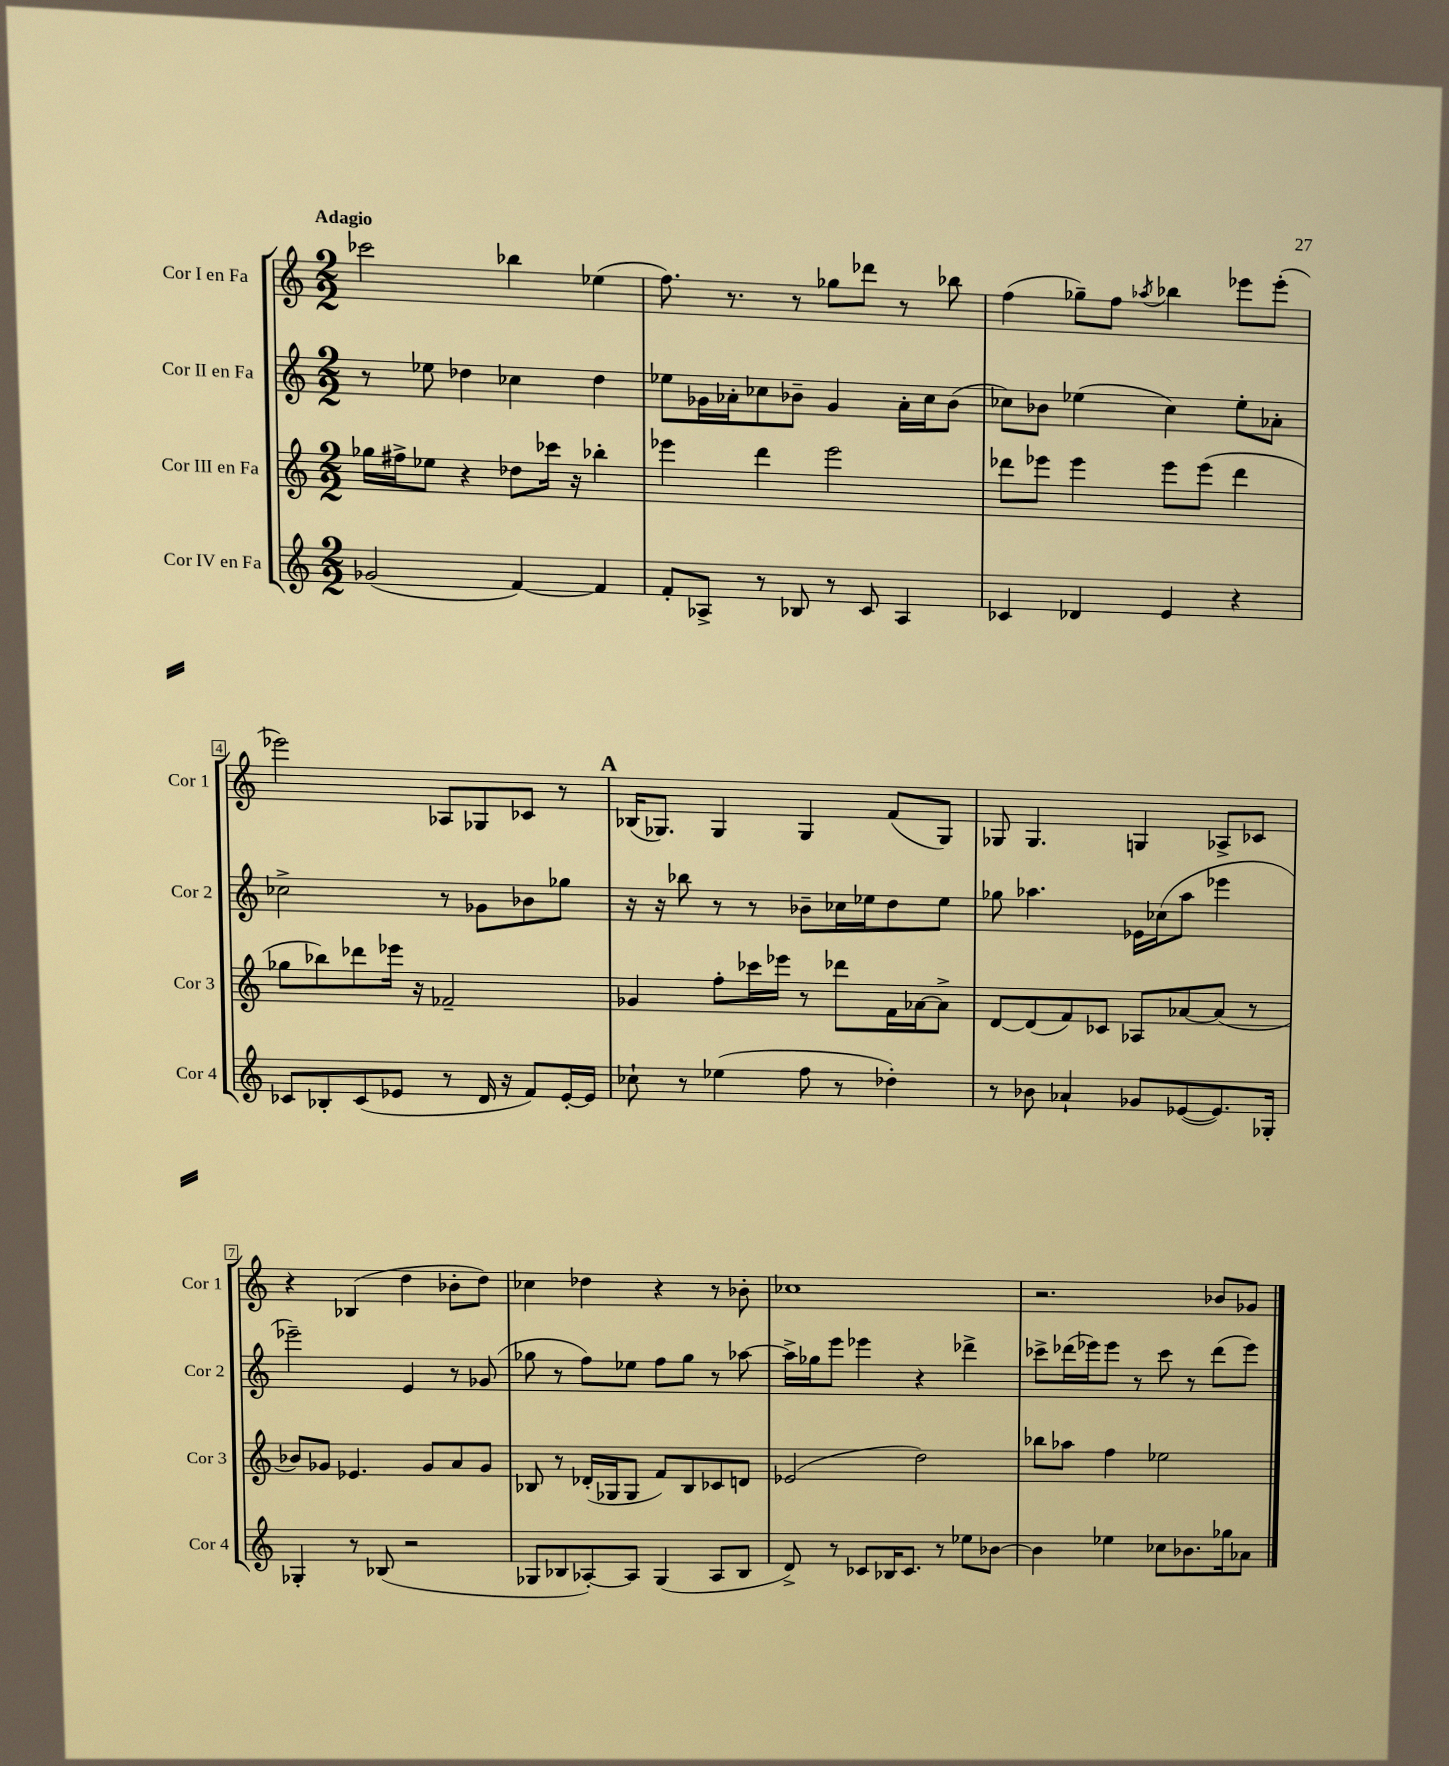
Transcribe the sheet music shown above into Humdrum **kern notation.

**kern	**kern	**kern	**kern
*part4	*part3	*part2	*part1
*staff4	*staff3	*staff2	*staff1
*I"Cor IV en Fa	*I"Cor III en Fa	*I"Cor II en Fa	*I"Cor I en Fa
*I'Cor 4	*I'Cor 3	*I'Cor 2	*I'Cor 1
*clefG2	*clefG2	*clefG2	*clefG2
*k[]	*k[]	*k[]	*k[]
*M2/2	*M2/2	*M2/2	*M2/2
=1	=1	=1	=1
!	!	!	!LO:TX:a:B:t=Adagio
(2g-X/	16gg-X\LL	8r	2ccc-X\
.	16ff#X^\J	.	.
.	8ee-X\J	8ee-X\	.
.	4r	4dd-X\	.
[4f/)	8dd-X\L	4cc-X\	4bb-X\
.	16ccc-X\Jk	.	.
.	16r	.	.
4f/]	4bb-X'\	4dd-\	(4ee-X\
=2	=2	=2	=2
8f'/L	4eee-X\	8ee-X\L	8.ff\)
8A-X^/J	.	16g-X\L	.
.	.	16a-X'\J	8.r
8r	4ddd\	8cc-X\	.
8B-X/	.	8b-X~\J	8r
8r	2eee-\	4g-/	8gg-X\L
8c/	.	.	8ddd-X\J
4A-/	.	16a-'\LL	8r
.	.	16cc-\J	.
.	.	(8b-\J	8bb-X\
=3	=3	=3	=3
4c-X/	8ddd-X\L	8cc-X\L)	(4ff\
.	8eee-X\J	8b-X\J	.
4d-X/	4eee-\	(4ee-X\	8gg-X~\L)
.	.	.	8ff\J
.	.	.	8qaa-X/
4e/	8eee-\L	4cc-\)	4bb-X\
.	(8eee-\J	.	.
4r	4ddd-\	8ee-'\L	8eee-X\L
.	.	8a-X'\J	(8eee-'\J
!!LO:LB:g=z
=4	=4	=4	=4
8c-X/L	8gg-X\L	2cc-X^\	2eee-X\)
8B-X'/	8bb-X\)	.	.
(8c-/	8ddd-X\	.	.
8e-X/J	16eee-X\Jk	.	.
.	16r	.	.
8r	2f-X~/	8r	8A-X/L
16d/	.	8g-X\L	8G-X/
16r	.	.	.
8f/L)	.	8b-X\	8c-X/J
[16e-'/L	.	8gg-X\J	8r
16e-/JJ]	.	.	.
!!LO:REH:place=s1:t=A
=5	=5	=5	=5
8cc-X`\	4g-X/	16r	(16B-X/KL
.	.	16r	8.G-X/J)
8r	.	8bb-X\	.
(4ee-X\	8ff'\L	8r	4G-/
.	16ccc-X\L	8r	.
.	16eee-X\JJ	.	.
8ff\	8r	8b-X~\L	4G-/
8r	8ddd-X\L	16cc-X\L	.
.	.	16ee-X\J	.
4dd-X'\)	16f\L	8dd\	(8f/L
.	[16a-X\J	.	.
.	8a-^\J]	8ee-\J	8G-/J)
=6	=6	=6	=6
8r	[8d/L	8gg-X\	8G-X/
8b-X\	(8d/]	4.aa-X\	4.G-/
4a-X`/	8f/)	.	.
.	8c-X/J	.	.
8g-X/L	8A-X/L	16e-X\LL	4Gn/
.	.	(16cc-X\J	.
([8e-X/	[8a-X/	8aa-\J	.
8.e-/])	(8a-/J]	4eee-X\	8A-X^/L
.	8r	.	8c-X/J
16G-X'/Jk	.	.	.
!!LO:LB:g=z
=7	=7	=7	=7
4G-X'/	8b-X/L)	2eee-X~\)	4r
.	8g-X/J	.	.
8r	4.e-X/	.	(4B-X/
(8B-X/	.	.	.
2r	.	4e/	4dd\
.	8g-/L	.	.
.	8a/	8r	8b-X'\L
.	8g-/J	(8g-X/	8dd\J)
=8	=8	=8	=8
8G-X/L	8B-X/	8gg-X\	4cc-X\
8B-X/	8r	8r	.
[8A-X'/)	(16d-X'/LL	8ff\L)	4dd-X\
.	16G-X/J	.	.
8A-/J]	8G-/J	8ee-X\J	.
(4G-/	8f/L)	8ff\L	4r
.	8B-/	8gg-\J	.
8A-/L	8c-X/	8r	8r
8B-/J	8dn/J	[8aa-X\	8b-X'\
=9	=9	=9	=9
8d^/)	(2e-X/	16aa-^\LL]	1cc-X
.	.	16gg-X\J	.
8r	.	8eee\J	.
8c-X/L	.	4eee-X\	.
16B-X/K	.	.	.
8.c-/J	.	.	.
.	2dd\)	4r	.
8r	.	.	.
8ee-X\L	.	4ddd-X^\	.
[8b-X\J	.	.	.
=10	=10	=10	=10
4b-\]	8bb-X\L	8ccc-X^\L	2.r
.	8aa-X\J	(16ddd-X\L	.
.	.	16eee-X\J)	.
4ee-X\	4ff\	8eee-\J	.
.	.	8r	.
8cc-X\L	2ee-X\	8ccc-\	.
8.b-X\	.	8r	.
.	.	(8ddd-\L	8b-X/L
16gg-X\k	.	.	.
8a-X\J	.	8eee-\J)	8g-X/J
==	==	==	==
*-	*-	*-	*-
